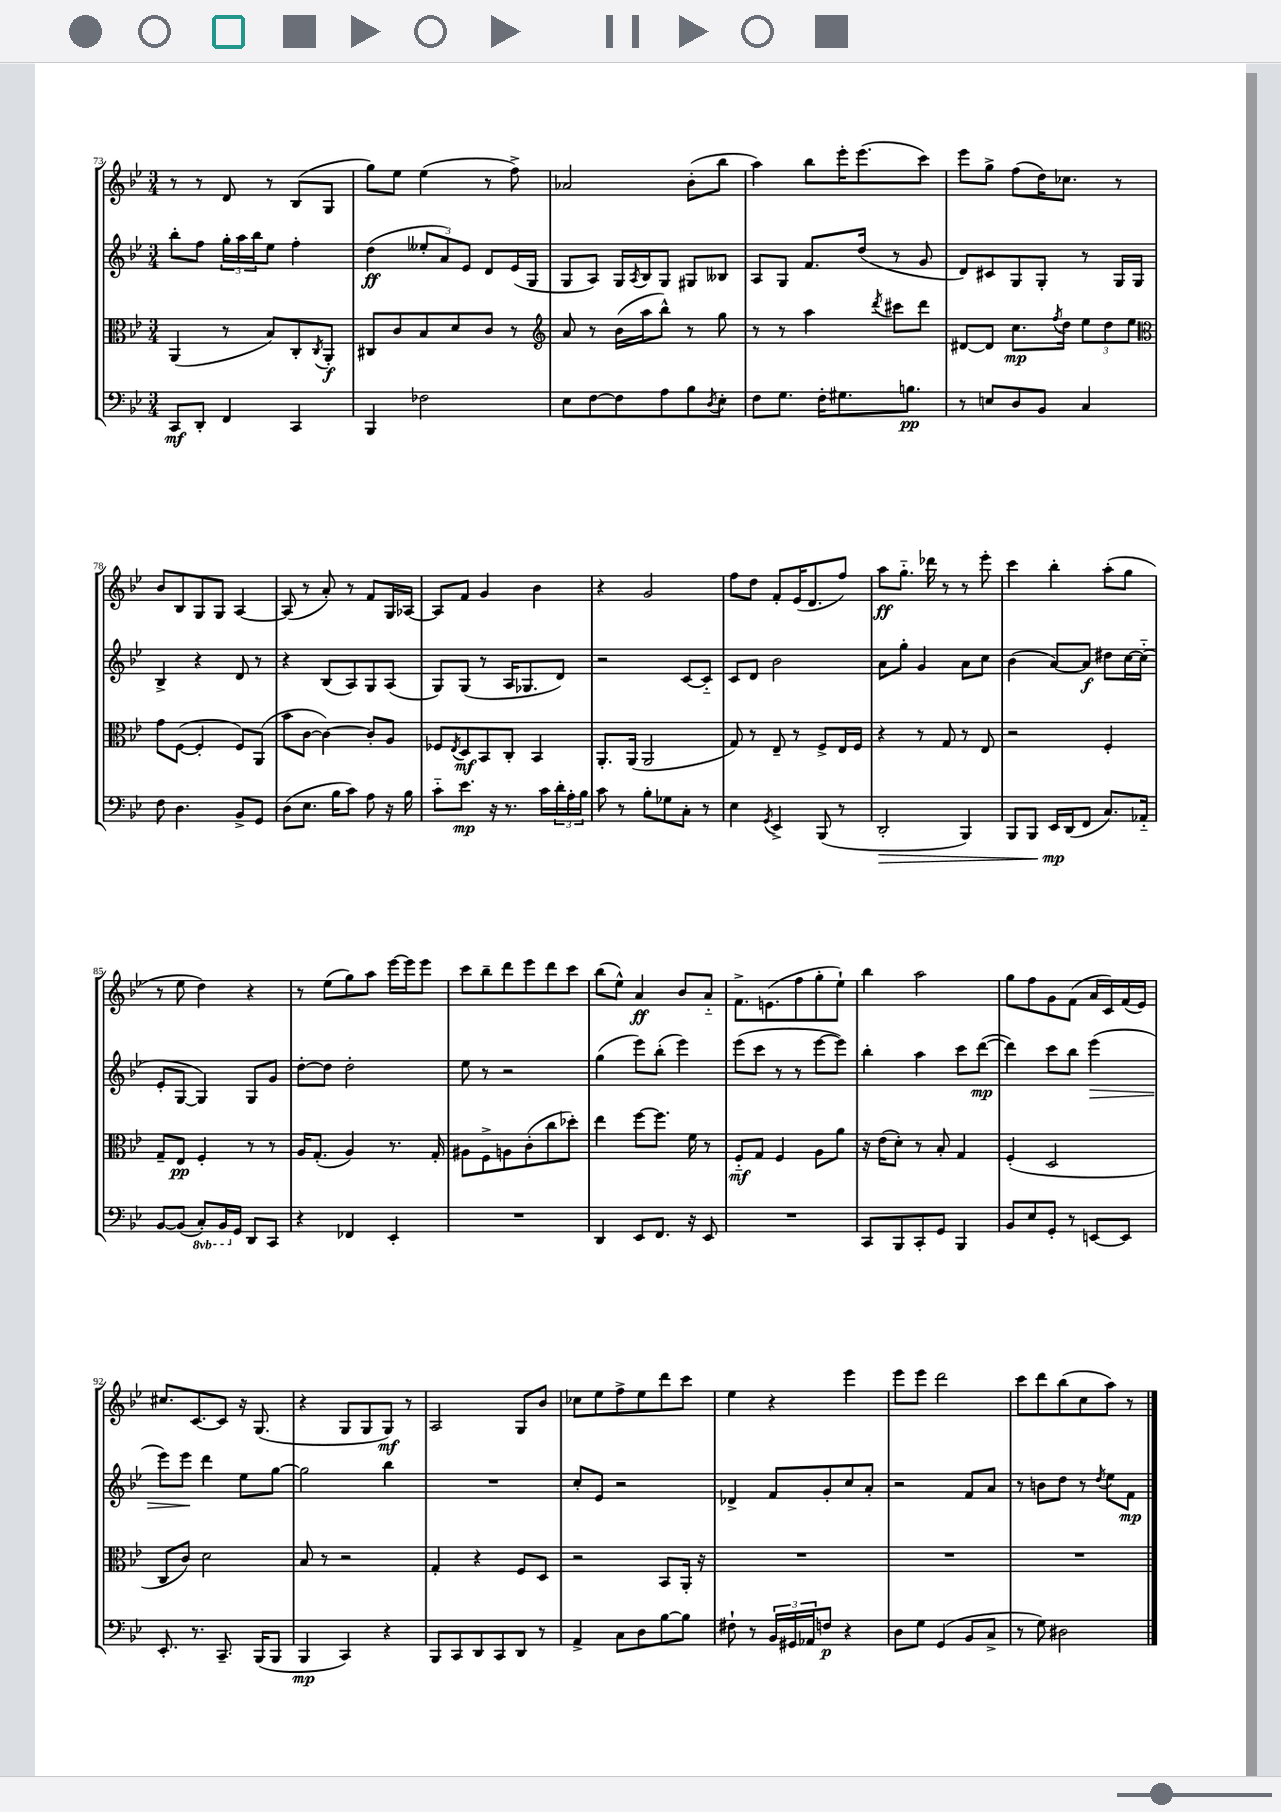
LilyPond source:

<<
\new StaffGroup <<
\new Staff = "s0" {
    \clef treble \key bes \major \numericTimeSignature \time 3/4
    r8 r8 d'8 r8 bes8( g8 |
    g''8) ees''8 ees''4( r8 f''8->) |
    aes'2 bes'8-.( bes''8 |
    a''4) bes''8 ees'''16-. ees'''8.( c'''8) |
    ees'''8 g''8-> f''8( d''16) ces''8. r8 |
    bes'8 bes8 g8 g8 a4~ |
    a8( r8 a'8-.) r8 f'8 g16 aes16~ |
    aes8 f'8 g'4 bes'4 |
    r4 g'2 |
    f''8 d''8 f'8-. ees'16( d'8. f''8) |
    a''8\ff g''8.-_ des'''16 r8 r8 ees'''8-. |
    c'''4 bes''4-. a''8-.( g''8 |
    r8 ees''8 d''4) r4 |
    r8 ees''8( g''8) a''8 ees'''16~ ees'''16 ees'''8 |
    c'''8 bes''8-- d'''8 ees'''8 d'''8 c'''8 |
    bes''8( ees''8-^) a'4\ff bes'8 a'8-_ |
    f'8.-> e'8.( f''8 g''8-. ees''8-!) |
    bes''4 a''2 |
    g''8 f''8 g'8 f'8( a'16 c'16) f'16( ees'16) |
    cis''8. c'8.~ c'8 r16 g8.( |
    r4 g8 g8 g8\mf) r8 |
    a2 g8 bes'8 |
    ces''8 ees''8 f''8-> ees''8 d'''8 c'''8 |
    ees''4 r4 ees'''4 |
    ees'''8 ees'''8 d'''2 |
    c'''8 d'''8 bes''8( c''8 a''8) r8 \bar "|." |
}
\new Staff = "s1" {
    \clef treble \key bes \major \numericTimeSignature \time 3/4
    bes''8-. f''8 \tuplet 3/2 { g''16-. a''16 bes''16 } ees''8 f''4-. |
    d''4\ff( \tuplet 3/2 { eeses''8-. a'8) ees'8 } d'8 ees'16( g16 |
    g8 a8) g16 \acciaccatura { a8 } bes16 g8 gis8 beses8 |
    a8 g8 f'8. d''16( r8 g'8 |
    d'8) cis'8 g8 g8-. r8 g16 g16 |
    bes4-> r4 d'8 r8 |
    r4 bes8( a8) g8 a8( |
    g8) g8( r8 a16 ges8. d'8) |
    r2 c'8~ c'8-_ |
    c'8 d'8 bes'2 |
    a'8 g''8-. g'4 a'8 c''8 |
    bes'4( a'8~) a'8\f dis''8 c''16~ c''16-_( |
    ees'8-. g8~ g4) g8 g'8 |
    d''8~-. d''8 d''2-. |
    ees''8 r8 r2 |
    g''4( ees'''8) bes''8-.( ees'''4) |
    ees'''8( c'''8 r8 r8 ees'''8~ ees'''8) |
    bes''4-. a''4 c'''8 d'''8~\mp( |
    d'''4) c'''8 bes''8 ees'''4\>( |
    ees'''8) ees'''8\! d'''4 ees''8 g''8~ |
    g''2 bes''4 |
    R2. |
    c''8-. ees'8 r2 |
    des'4-> f'8 g'8-. c''8 a'8-. |
    r2 f'8 a'8 |
    r8 b'8 d''8 r8 \acciaccatura { d''8 } ees''8 f'8\mp \bar "|." |
}
\new Staff = "s2" {
    \clef alto \key bes \major \numericTimeSignature \time 3/4
    a,4( r8 bes8) c8-. \acciaccatura { c8 } a,8-.\f |
    cis8 c'8 bes8 d'8 c'8 r8 |
    \clef treble a'8 r8 bes'16( a''16 bes''8-^) r8 g''8 |
    r8 r8 a''4 \acciaccatura { d'''8 } cis'''8 d'''8 |
    dis'8~ dis'8 c''8.\mp \acciaccatura { f''8 } d''16 \tuplet 3/2 { ees''8 d''8 ees''8 } |
    \clef alto g'8 f8~( f4-. f8) a,8( |
    bes'8 c'8~ c'4~) c'8-. a8 |
    fes8 \acciaccatura { ees8 } d8\mf bes,8 c8-. bes,4 |
    a,8.-. a,16( a,2 |
    g8) r8 ees8-- r8 f8-> ees16 f16 |
    r4 r8 g8 r8 ees8 |
    r2 f4-. |
    g8-- ees8\pp f4-. r8 r8 |
    a16 g8.-.( a4) r8. g16-. |
    ais8 f8-> a8 c'8-.( c''8 des''8-.) |
    ees''4 f''8~ f''8. f'16 r8 |
    f8-_\mf g8 f4 a8 a'8 |
    r16 ees'16( d'8-.) r8 bes8-. g4 |
    f4-.( d2 |
    c8 c'8) d'2 |
    bes8 r8 r2 |
    g4-. r4 f8 d8 |
    r2 bes,8 a,16-. r16 |
    R2. |
    R2. |
    R2. \bar "|." |
}
\new Staff = "s3" {
    \clef bass \key bes \major \numericTimeSignature \time 3/4 \set Staff.ottavationMarkups = #ottavation-simple-ordinals
    c,8\mf d,8-. f,4 c,4 |
    bes,,4 fes2 |
    ees8 f8~ f8 a8 bes8 \acciaccatura { d8 } ees8-. |
    f8 g8. f16-. gis8. b8.\pp |
    r8 e8 d8 bes,8 c4 |
    f8 d4. bes,8-> g,8 |
    d8( ees8. bes16 c'8) a8 r16 bes16 |
    c'8-_ ees'8.\mp r16 r8. c'16 \tuplet 3/2 { d'16-. a16-. bes16 } |
    c'8 r8 bes8-. ges8 c8-. r8 |
    ees4 \acciaccatura { g,8 } ees,4-> bes,,8( r8 |
    d,2-.\> bes,,4) |
    bes,,8 bes,,8 ees,16\mp\! d,16( f,8 c8.) aes,16-_ |
    bes,8~ bes,8( \ottava #-1 c,8-.) bes,,16 \ottava #0 g,16 d,8 c,8 |
    r4 fes,4 ees,4-. |
    R2. |
    d,4 ees,8 f,8. r16 ees,8 |
    R2. |
    c,8 bes,,8 c,8-. g,8 bes,,4 |
    bes,8 ees8 g,8-. r8 e,8~ e,8 |
    ees,8.-. r8. c,8.-- bes,,16( bes,,8 |
    bes,,4\mp c,4) r4 |
    bes,,8 c,8 d,8 c,8 d,8 r8 |
    a,4-> c8 d8 bes8~ bes8 |
    fis8-! r8 \tuplet 3/2 { bes,16 gis,16 aes,16 } f8\p r4 |
    d8 g8 g,4( bes,8 c8-> |
    r8 g8) dis2 \bar "|." |
}
>>
>>
\layout { \context { \Score currentBarNumber = #73 } }
